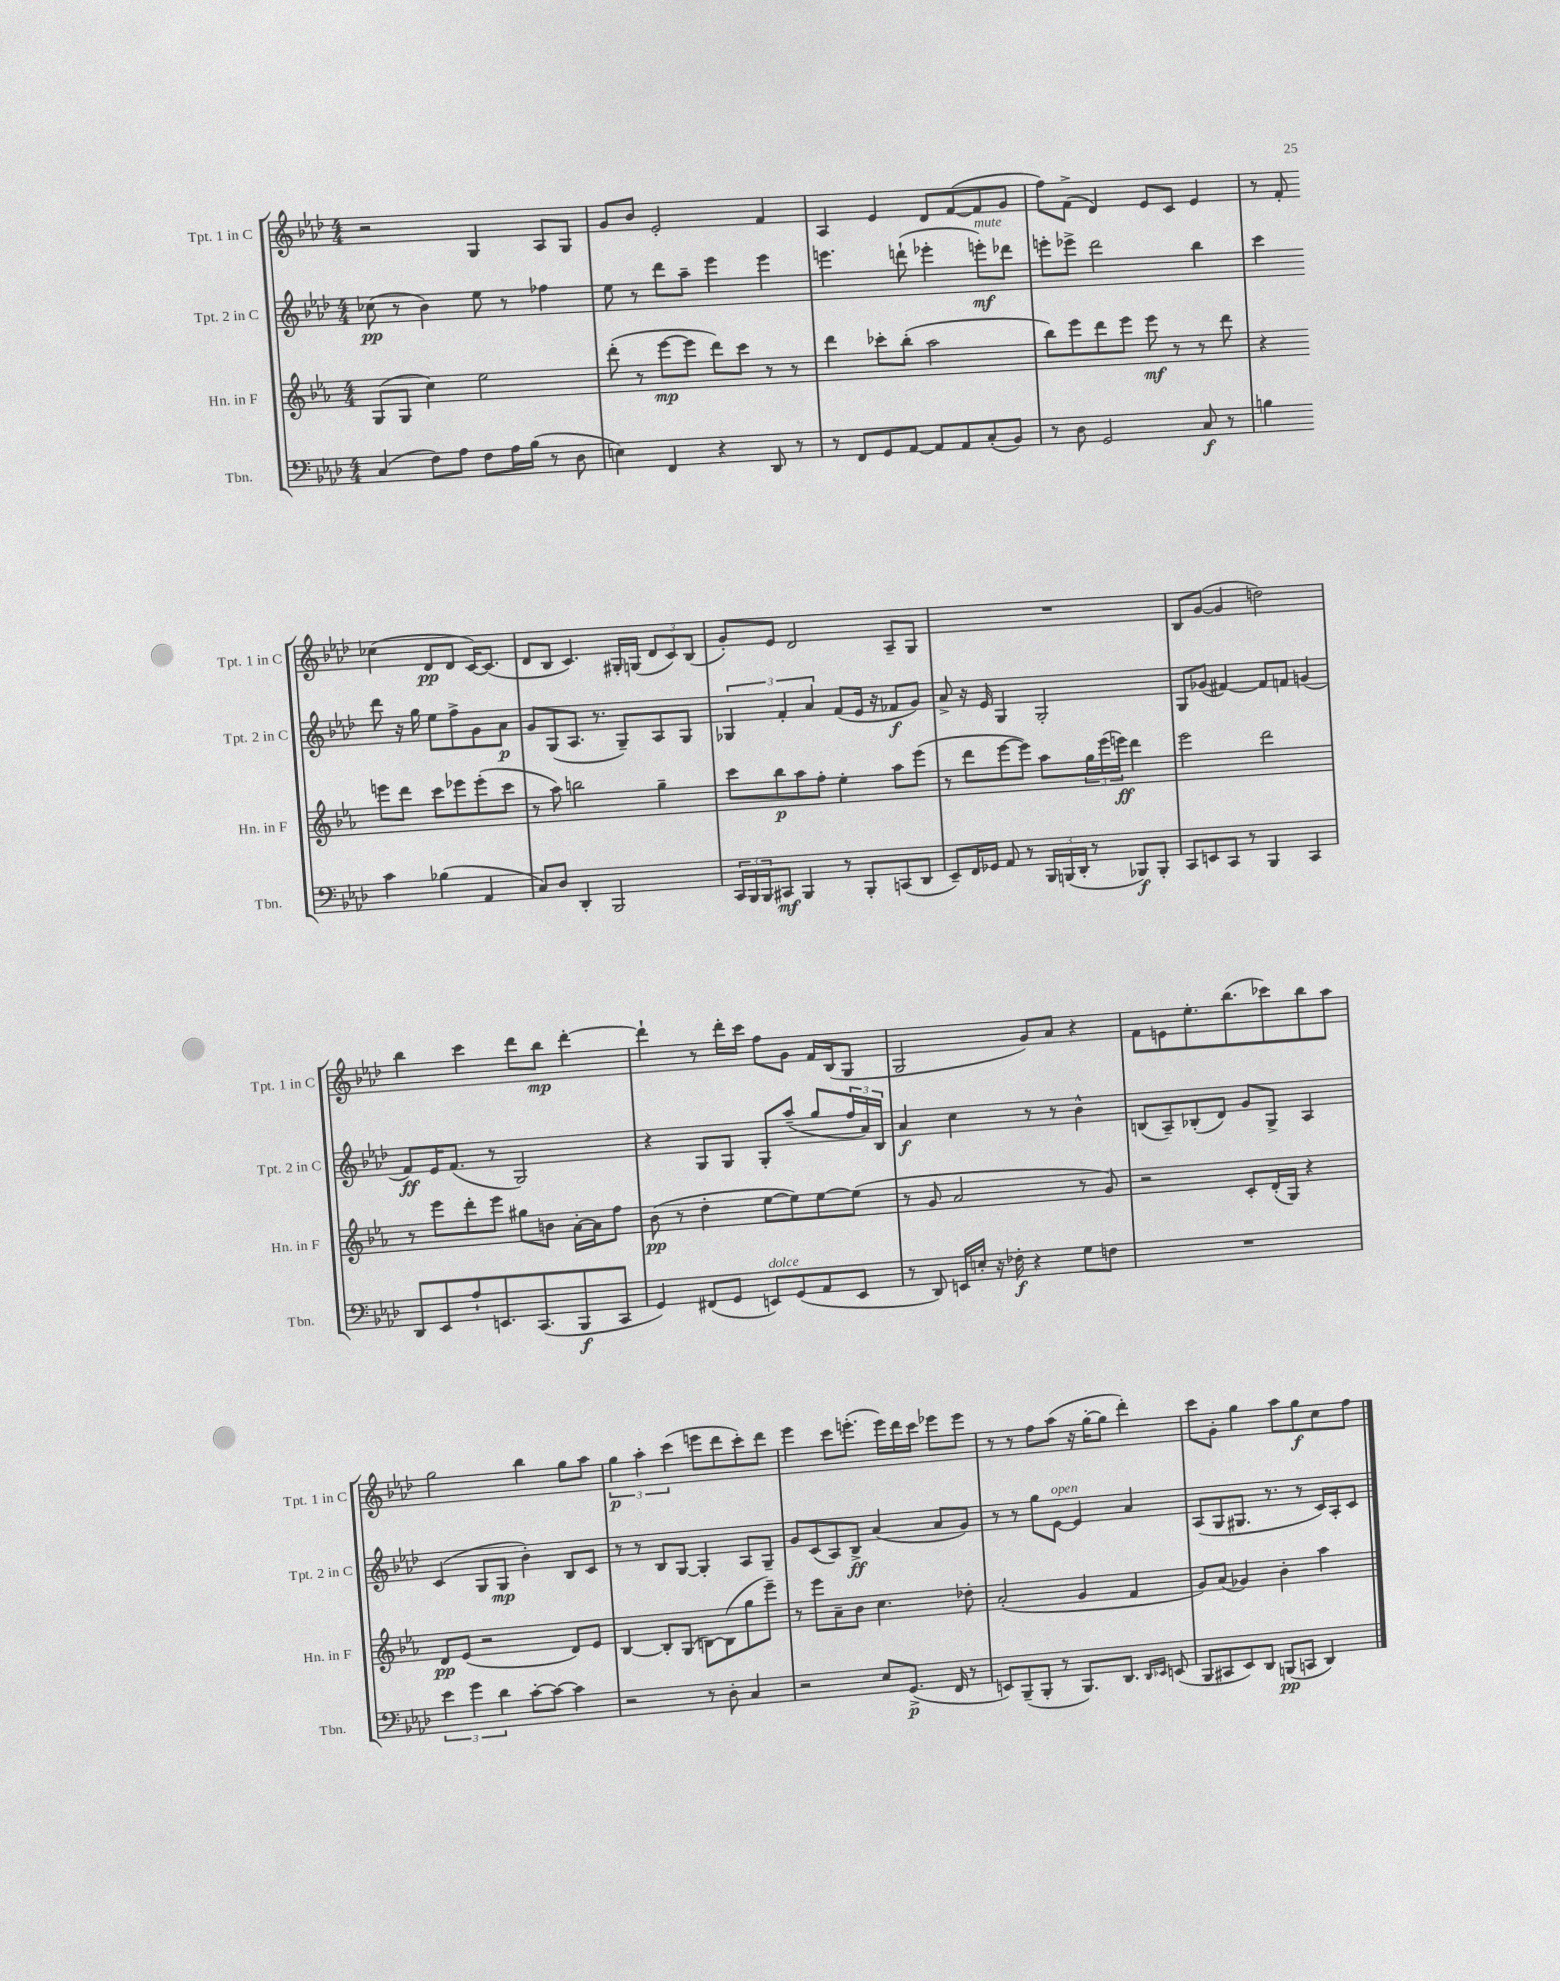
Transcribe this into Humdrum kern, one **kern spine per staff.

**kern	**kern	**kern	**kern
*staff4	*staff3	*staff2	*staff1
*clefF4	*clefG2	*clefG2	*clefG2
*k[b-e-a-d-]	*k[b-e-a-]	*k[b-e-a-d-]	*k[b-e-a-d-]
*M4/4	*M4/4	*M4/4	*M4/4
(4C	(8G	(8cc-	2r
.	8G	8r	.
8F)	4cc)	4b-)	.
8A-	.	.	.
8F	2ee-	8ee-	4G
16A-	.	8r	.
(16B-	.	.	.
8r	.	4ff-	8A-
8D-	.	.	8G
=	=	=	=
4E)	(8ddd'	8ee-	8g
.	8r	8r	8b-
4FF	[8eee-	8ddd-	2e-'
.	8eee-]	8aa-~	.
4r	8ddd)	4eee-	.
.	8ccc	.	.
8DD-	8r	4eee-	4f
8r	8r	.	.
=	=	=	=
8r	4ddd	4.eee	4A-
8FF	.	.	.
8GG	8ccc-'	.	4e-
[8AA-	(8bb-'	(8ddd`	.
8AA-]	2aa-	4eee-'	8d-
8AA-	.	.	([8f
(8C'	.	8eee')	8f]
8BB-)	.	8ddd-	8g
=	=	=	=
8r	8bb-)	8eee'	8ff)
8D-	8eee-	8eee-^	(8f^
2GG	8ddd	2ddd-	4d-)
.	8eee-	.	.
.	8eee-	.	8e-
.	8r	.	8c
8C	8r	4bb-	4e-
8r	8ddd	.	.
=	=	=	=
4B	4r	4ccc	8r
.	.	.	8f'
4c	8eee	8ddd-	(4cc-
.	8ddd	16r	.
.	.	16gg	.
(4B-	8ccc	8ee-	8d-
.	8eee-	8ff^	8d-
4AA-	(8eee-'	8g	[16c)
.	.	.	(8.c]
.	8ccc	8a-	.
=	=	=	=
8C)	8r	8g	8d-
8D-	8aa-)	(8G	8B-
4DD-'	2bb	8.A-	4.c)
.	.	8.r	.
2BBB-	.	.	.
.	.	8G~)	16G#'
.	.	.	(16G
.	4gg~	8A-	12d-
.	.	.	12c)
.	.	8G	.
.	.	.	(12B-
=	=	=	=
24CC	8ccc	6G-	8g')
24BBB-	.	.	.
24BBB-	.	.	.
8CC#	8bb-	.	8e-
.	.	6f'	.
4BBB-	8aa-	.	2d-
.	.	6a-	.
.	8ff'	.	.
8r	4ee-'	(8f	.
8BBB-'	.	16e-	.
.	.	16r	.
(8CC	8aa-	8f-	8A-~
8DD-	(8eee-	8g)	8G
=	=	=	=
8EE-~)	8r	8a-^	1r
16FF	8ddd	16r	.
16GG-	.	16e-	.
8AA-	[8eee-	4G	.
8r	8eee-])	.	.
24BBB-	8aa-	2G'	.
(24BBB	.	.	.
24DD-'	.	.	.
8r	24gg	.	.
.	(24eee-	.	.
.	24eee)	.	.
8BBB-)	4ddd	.	.
8BBB-'	.	.	.
=	=	=	=
8CC	2eee-	8G	8B-
8EE	.	(8g-	([8g
8CC	.	[4f#)	4g]
8r	.	.	.
4BBB-	2ddd	8f#]	2dd)
.	.	8f	.
4CC	.	(4g	.
=	=	=	=
8DD-	8r	8f)	4bb-
8EE-	8eee-	16e-	.
.	.	(8.f	.
8A-`	8ddd'	.	4ccc
8.EE	8eee-	8r	.
.	8gg#	2G)	8ddd-
(8.CC	.	.	.
.	8b	.	8bb-
8BBB-	[16a-'	.	[4ddd-'
.	16a-]	.	.
8CC	8ff	.	.
=	=	=	=
4GG)	(8b-	4r	4ddd-`]
.	8r	.	.
(8FF#	4dd'	8G	8r
8GG	.	8G	16ddd-'
.	.	.	16ccc
8EE)	[8ee-	8G'	8ff
(8GG	8ee-])	(8aa-~	8g
8AA-	[8ee-	8gg	16f
.	.	.	(16B-
8EE	(8ee-]	24ff	8G
.	.	24a-)	.
.	.	24B-	.
=	=	=	=
8r	8r	4a-	2G
8DD-)	8g	.	.
16EE	2a-	4cc	.
16E'	.	.	.
16r	.	.	.
16F-'	.	.	.
4r	.	8r	8g)
.	.	8r	8a-
8G	8r	4b-^^	4r
8F	8g)	.	.
=	=	=	=
1r	2r	(8B	8f
.	.	8A-~)	8e
.	.	(8B-'	8.ee-'
.	.	8d-)	.
.	.	.	(8.bb-
.	8c'	8g	.
.	(16d'	8G^	8ccc-)
.	16G)	.	.
.	4r	4A-	8bb-
.	.	.	8aa-
=	=	=	=
6e-	8d	(4c	2gg
.	(8e-	.	.
6g	.	.	.
.	2r	8G	.
6d-	.	.	.
.	.	8G	.
[8c'	.	4b-')	4bb-
8c_	.	.	.
4c]	8d)	8B-	8gg
.	8e-	8c	8aa-
=	=	=	=
2r	[4B-	8r	6gg
.	.	8r	.
.	.	.	6aa-'
.	8B-']	8B-	.
.	.	.	(6ccc
.	(8G	[8G	.
8r	[8B)	4G']	8eee
8D-'	(8B]	.	8ddd-
4C	8gg	8A-	8ccc')
.	8eee-~)	8G~	8ddd-
=	=	=	=
2r	8r	8g	4eee-
.	8eee-	(8c	.
.	8a-~	8A-)	8ccc
.	8b-	8B-^	(8.eee'
8E-	4.cc	(4a-	.
.	.	.	16eee)
(8.GG^	.	.	16ddd-
.	.	.	16ccc
.	.	8a-	8eee-
16FF	.	.	.
8r	8dd-'	8g)	8eee-
=	=	=	=
8EE)	(2a-'	8r	8r
(8BBB-~	.	8r	8r
8BBB-'	.	8gg	8ff
8r	.	[8e-	(8aa-
8.BBB-)	4g	4e-]	16r
.	.	.	[16gg'
.	.	.	8gg]
8.DD-	.	.	.
.	4f	4a-	4ddd-')
16qqDD-	.	.	.
16qqEE-	.	.	.
(8EE	.	.	.
=	=	=	=
8BBB-	8g)	(8A-	8ccc
8CC#	(8a-	8G	8g'
8EE-)	4g-)	8.G#	4gg
8DD-	.	.	.
.	.	8.r	.
(8BBB	4b-'	.	8aa-
8CC	.	8r	8gg
4DD-)	4aa-	16c)	8cc
.	.	16A-'	.
.	.	8c	8ff
==	==	==	==
*-	*-	*-	*-
